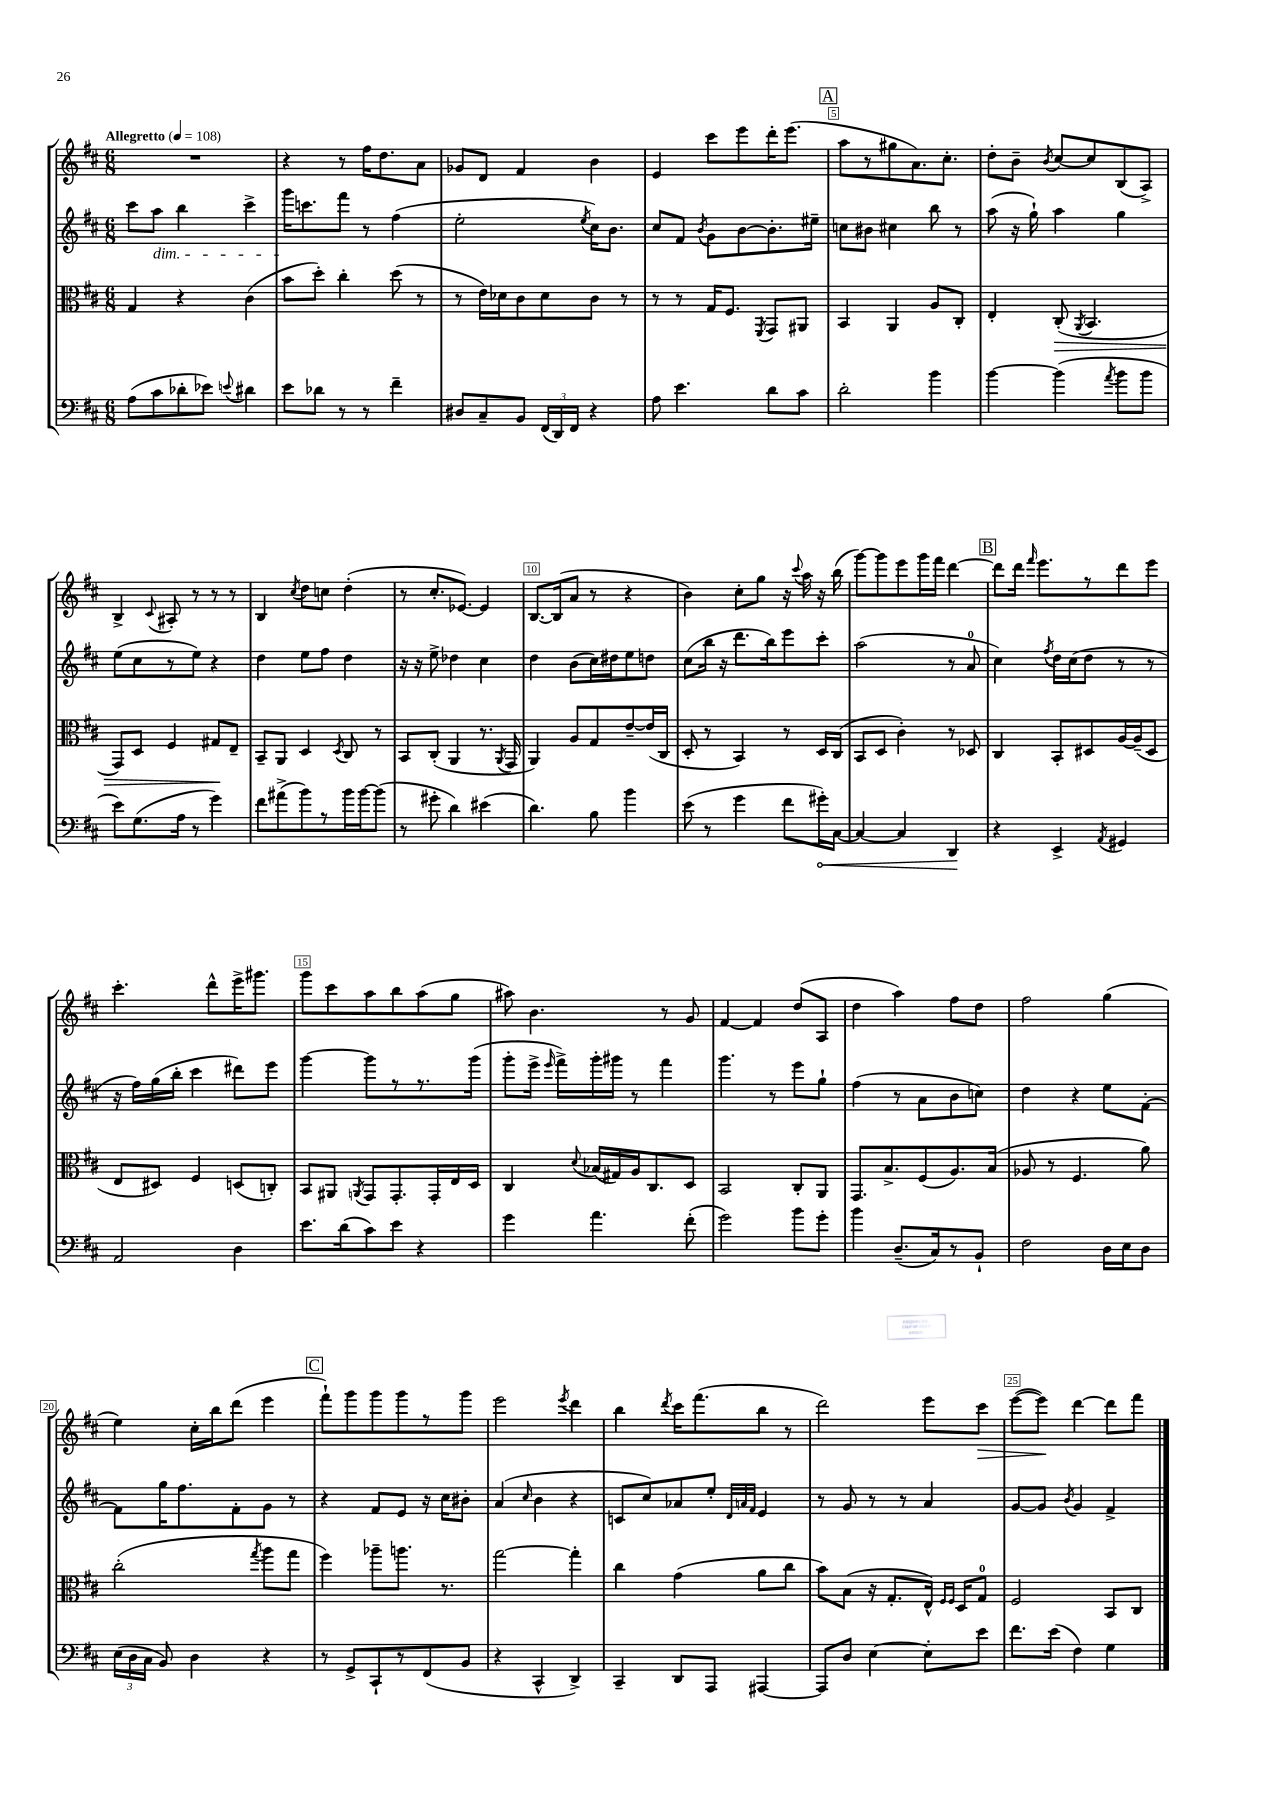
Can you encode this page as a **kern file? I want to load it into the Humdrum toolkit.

**kern	**dynam	**kern	**dynam	**kern	**kern	**dynam
*part4	*part4	*part3	*part3	*part2	*part1	*part1
*staff4	*staff4	*staff3	*staff3	*staff2	*staff1	*staff1
*clefF4	*	*clefC3	*	*clefG2	*clefG2	*
*k[f#c#]	*	*k[f#c#]	*	*k[f#c#]	*k[f#c#]	*
*M6/8	*	*M6/8	*	*M6/8	*M6/8	*
*MM108	*	*MM108	*	*MM108	*MM108	*
=1	=1	=1	=1	=1	=1	=1
!	!	!	!	!	!LO:TX:a:B:t=Allegretto	!
(8A\L	.	4G/	.	8ccc#\L	2.r	.
!	!	!	!	!LO:TX:b:i:t=dim.	!	!
8c#\	.	.	.	8aa\J	.	.
8d-X'\	.	4r	.	4bb\	.	.
8e-X\J)	.	.	.	.	.	.
8qqen/	.	.	.	.	.	.
4d#X\	.	(4c#\	.	4ccc#^\	.	.
=2	=2	=2	=2	=2	=2	=2
8e\L	.	8b\L	.	16ggg\KL	4r	.
.	.	.	.	8.cccn\	.	.
8d-X\J	.	8dd'\J)	.	.	.	.
8r	.	4cc#'\	.	8fff#\J	8r	.
8r	.	.	.	8r	16ff#\KL	.
.	.	.	.	.	8.dd\	.
4f#~\	.	(8dd\	.	(4ff#\	.	.
.	.	8r	.	.	8a\J	.
=3	=3	=3	=3	=3	=3	=3
8D#X/L	.	8r	.	2ee'\	8g-X/L	.
8C#~/	.	16e\LL)	.	.	8d/J	.
.	.	16d-X\J	.	.	.	.
8BB/J	.	8c#\	.	.	4f#/	.
(24FF#/LL	.	8d-\	.	.	.	.
24DD/)	.	.	.	.	.	.
24FF#/JJ	.	.	.	.	.	.
.	.	.	.	8qee/	.	.
4r	.	8c#\J	.	16cc#\KL)	4b\	.
.	.	.	.	8.b\J	.	.
.	.	8r	.	.	.	.
=4	=4	=4	=4	=4	=4	=4
8A\	.	8r	.	8cc#/L	4e/	.
4.e\	.	8r	.	8f#/J	.	.
.	.	.	.	8qb/	.	.
.	.	16G/KL	.	8g\L	8ccc#\L	.
.	.	8.F#/J	.	.	.	.
.	.	.	.	[8b\	8eee\	.
.	.	8qFF#/	.	.	.	.
8d\L	.	8GG/L	.	8.b'\]	16ddd'\K	.
.	.	.	.	.	(8.eee\J	.
8c#\J	.	8AA#X/J	.	.	.	.
.	.	.	.	16ee#X~\Jk	.	.
!!LO:REH:place=s1:t=A
=5	=5	=5	=5	=5	=5	=5
2d'\	.	4BB/	.	8ccn\L	8aa\L	.
.	.	.	.	8b#X\J	8r	.
.	.	4AA/	.	4cc#X\	8gg#X\	.
.	.	.	.	.	8.a\)	.
4b\	.	8A/L	.	8bb\	.	.
.	.	.	.	.	8.cc#'\J	.
.	.	8C#'/J	.	8r	.	.
=6	=6	=6	=6	=6	=6	=6
[4b\	.	4E'/	.	(8aa\	8dd'\L	.
.	.	.	.	16r	8b~\J	.
.	.	.	.	16gg`\)	.	.
.	.	.	.	.	8qb/	.
!	!	!	!LO:HP:b	!	!	!
(4b\]	.	(8C#'/	>	4aa\	[8cc#/L	.
.	.	8qAA/	.	.	.	.
.	.	4.BB/	.	.	8cc#/]	.
8qa/	.	.	.	.	.	.
8b\L	.	.	.	4gg\	(8B/	.
8b\J	.	.	.	.	8A^/J)	.
!!LO:LB:g=z
=7	=7	=7	=7	=7	=7	=7
8e\L)	.	8GG/L)	.	(8ee\L	4B^/	.
(8.G\	.	8D/J	.	8cc#\	.	.
.	.	.	.	.	8qqc#/	.
.	.	4F#/	.	8r	8A#X'/	.
16A\Jk	.	.	.	.	.	.
8r	.	.	.	8ee\J)	8r	.
4g\)	.	8G#X/L	.	4r	8r	.
.	.	8E~/J	]	.	8r	.
=8	=8	=8	=8	=8	=8	=8
8f#\L	.	8BB~/L	.	4dd\	4B/	.
(8a#X^\	.	8AA/J	.	.	.	.
.	.	.	.	.	8qcc#/	.
8b\)	.	4D/	.	8ee\L	8dd\L	.
8r	.	.	.	8ff#\J	8ccn\J	.
.	.	8qD/	.	.	.	.
16b\L	.	8C#/	.	4dd\	(4dd'\	.
[16b\J	.	.	.	.	.	.
(8b\J]	.	8r	.	.	.	.
=9	=9	=9	=9	=9	=9	=9
8r	.	8BB/L	.	16r	8r	.
.	.	.	.	16r	.	.
8g#X'\	.	(8C#'/J	.	8ee^\	8.cc#'/L	.
4d\)	.	4AA/	.	4dd-X\	.	.
.	.	.	.	.	[8.e-X/J)	.
(4e#X\	.	8.r	.	4cc#\	4e-/]	.
.	.	8qAA/	.	.	.	.
.	.	16GG/	.	.	.	.
=10	=10	=10	=10	=10	=10	=10
4.d\)	.	4AA/)	.	4dd\	[8.B/L	.
.	.	.	.	.	(16B/k]	.
.	.	8A/L	.	(8b\L	8a/J	.
8B\	.	8G/	.	16cc#\L)	8r	.
.	.	.	.	16dd#X\J	.	.
4b\	.	[8e~/	.	8ee\	4r	.
.	.	(16e/L]	.	8ddn\J	.	.
.	.	16C#/JJ	.	.	.	.
=11	=11	=11	=11	=11	=11	=11
(8e\	.	8D'/	.	(8cc#\L	4b\)	.
8r	.	8r	.	16bb\Jk	.	.
.	.	.	.	16r	.	.
4g\	.	4BB/)	.	8.ddd\L	8cc#'\L	.
.	.	.	.	.	8gg\J	.
.	.	.	.	16bb\k)	.	.
8f#\L	.	8r	.	8eee\	16r	.
.	.	.	.	.	8qqccc#/	.
.	.	.	.	.	16aa\	.
!	!LO:HP:b	!	!	!	!	!
16g#X'\L)	<	16D/LL	.	8ccc#'\J	16r	.
[16C#\JJ	.	(16C#/JJ	.	.	(16bb\	.
=12	=12	=12	=12	=12	=12	=12
4C#/_	.	8BB/L	.	(2aa\	[8ggg\L)	.
.	.	8D/J	.	.	8ggg\]	.
4C#/]	.	4c#'\)	.	.	8eee\	.
.	.	.	.	.	16ggg\L	.
.	.	.	.	.	16fff#\JJ	.
4DD/	.	8r	.	8r	[4ddd\	.
.	.	8D-X/	.	8a/	.	.
.	[	.	.	.	.	.
!!LO:REH:place=s1:t=B
=13	=13	=13	=13	=13	=13	=13
4r	.	4C#/	.	4cc#\)	8ddd\L]	.
.	.	.	.	.	16ddd\Jk	.
.	.	.	.	.	16qqfff#/	.
.	.	.	.	.	8.eee\L	.
.	.	.	.	8qff#/	.	.
4EE^/	.	8BB'/L	.	16dd\LL	.	.
.	.	.	.	(16cc#\J	.	.
.	.	8D#X/	.	8dd\J	8r	.
8qAA/	.	.	.	.	.	.
4GG#X/	.	[16A/L	.	8r	8ddd\	.
.	.	(16A~/J]	.	.	.	.
.	.	8D#/J	.	8r	8eee\J	.
!!LO:LB:g=z
=14	=14	=14	=14	=14	=14	=14
2AA/	.	8E/L	.	16r	4.ccc#'\	.
.	.	.	.	16ff#\LL)	.	.
.	.	8D#X/J)	.	(16gg\	.	.
.	.	.	.	16bb'\JJ	.	.
.	.	4F#/	.	4ccc#\	.	.
.	.	.	.	.	8ddd^^\L	.
4D\	.	(8Dn/L	.	8ddd#X\L)	16eee^\K	.
.	.	.	.	.	8.ggg#X\J	.
.	.	8Cn'/J)	.	8eee\J	.	.
=15	=15	=15	=15	=15	=15	=15
8.e\L	.	8BB/L	.	[4ggg\	8ggg\L	.
.	.	8AA#X/J	.	.	8ccc#\	.
(16d\k	.	.	.	.	.	.
.	.	8qAAn/	.	.	.	.
8c#\)	.	8GG/L	.	8ggg\L]	8aa\	.
8e\J	.	8.GG'/	.	8r	8bb\	.
4r	.	.	.	8.r	(8aa\	.
.	.	16GG'/L	.	.	.	.
.	.	16E/	.	.	8gg\J	.
.	.	16D/JJ	.	(16ggg\Jk	.	.
=16	=16	=16	=16	=16	=16	=16
4g\	.	4C#/	.	8ggg'\L	8aa#X\)	.
.	.	.	.	16eee^\Jk	4.b\	.
.	.	.	.	16qqeee/	.	.
.	.	.	.	16fff#^\LL)	.	.
.	.	8qqd/	.	.	.	.
4.a\	.	(16B-X/LL	.	16ggg'\	.	.
.	.	16G#X/)	.	16ggg#X\JJ	.	.
.	.	16A/J	.	8r	.	.
.	.	8.C#/	.	.	.	.
.	.	.	.	4fff#\	8r	.
(8f#'\	.	8D/J	.	.	8g/	.
=17	=17	=17	=17	=17	=17	=17
2g\)	.	2BB/	.	4.ggg\	[4f#/	.
.	.	.	.	.	4f#/]	.
.	.	.	.	8r	.	.
8b\L	.	8C#'/L	.	8eee\L	(8dd/L	.
8g'\J	.	8AA/J	.	8gg`\J	8A/J	.
=18	=18	=18	=18	=18	=18	=18
4b\	.	8.GG/L	.	(4ff#\	4dd\	.
.	.	8.B^/	.	.	.	.
(8.D~/L	.	.	.	8r	4aa\)	.
.	.	(8F#/	.	8a\L	.	.
16C#/k)	.	.	.	.	.	.
8r	.	8.A/)	.	8b\	8ff#\L	.
8BB`/J	.	.	.	8ccn\J)	8dd\J	.
.	.	(16B/Jk	.	.	.	.
=19	=19	=19	=19	=19	=19	=19
2F#\	.	8A-X/	.	4dd\	2ff#\	.
.	.	8r	.	.	.	.
.	.	4.F#/	.	4r	.	.
16D\LL	.	.	.	8ee\L	(4gg\	.
16E\J	.	.	.	.	.	.
8D\J	.	8a\)	.	[8f#'\J	.	.
!!LO:LB:g=z
=20	=20	=20	=20	=20	=20	=20
(24E\LL	.	(2cc#'\	.	8f#\L]	4ee\)	.
24D\	.	.	.	.	.	.
24C#\JJ	.	.	.	.	.	.
8BB/)	.	.	.	16gg\K	.	.
.	.	.	.	8.ff#\	.	.
4D\	.	.	.	.	16cc#'\LL	.
.	.	.	.	.	16bb\J	.
.	.	.	.	8f#'\	(8ddd\J	.
.	.	8qgg/	.	.	.	.
4r	.	8aa\L	.	8g\J	4eee\	.
.	.	8gg\J	.	8r	.	.
!!LO:REH:place=s1:t=C
=21	=21	=21	=21	=21	=21	=21
8r	.	4ff#\)	.	4r	8fff#`\L)	.
8GG^/L	.	.	.	.	8ggg\	.
8CC#`/	.	8aa-X~\L	.	8f#/L	8ggg\	.
8r	.	8.aan\J	.	8e/J	8ggg\	.
(8FF#/	.	.	.	16r	8r	.
.	.	8.r	.	16cc#\KL	.	.
8BB/J	.	.	.	8b#X'\J	8ggg\J	.
=22	=22	=22	=22	=22	=22	=22
4r	.	[2gg\	.	(4a/	2eee\	.
.	.	.	.	16qqcc#/	.	.
4CC#^^/	.	.	.	4b\	.	.
.	.	.	.	.	8qeee/	.
4DD^/)	.	4gg'\]	.	4r	4ddd\	.
=23	=23	=23	=23	=23	=23	=23
4CC#~/	.	4cc#\	.	8cn/L	4bb\	.
.	.	.	.	8cc#/)	.	.
.	.	.	.	.	8qddd/	.
8DD/L	.	(4g\	.	8a-X/	16ccc#\KL	.
.	.	.	.	.	(8.fff#\	.
8AAA/J	.	.	.	8ee'/J	.	.
.	.	.	.	32qqd/LLL	.	.
.	.	.	.	32qqan/	.	.
.	.	.	.	32qqf#/JJJ	.	.
[4AAA#X/	.	8a\L	.	4e/	8bb\J	.
.	.	8cc#\J	.	.	8r	.
=24	=24	=24	=24	=24	=24	=24
8AAA#/L]	.	8b\L)	.	8r	2ddd\)	.
8D/J	.	(8B\J	.	8g/	.	.
[4E\	.	16r	.	8r	.	.
.	.	8.G'/L	.	.	.	.
.	.	.	.	8r	.	.
8E'\L]	.	16E^^/Jk)	.	4a/	8eee\L	.
.	.	16qqF#/LL	.	.	.	.
.	.	16qqF#/JJ	.	.	.	.
.	.	16D/KL	.	.	.	.
!	!	!	!	!	!	!LO:HP:b
8e\J	.	8G/J	.	.	8ccc#\J	>
=25	=25	=25	=25	=25	=25	=25
8.f#\L	.	2F#/	.	[8g/L	([8eee\L	.
.	.	.	.	8g/J]	8eee\J])	.
(16e\Jk	.	.	.	.	.	.
.	.	.	.	8qb/	.	.
4F#\)	.	.	.	4g/	[4ddd\	]
4G\	.	8BB/L	.	4f#^/	8ddd\L]	.
.	.	8C#/J	.	.	8fff#\J	.
==	==	==	==	==	==	==
*-	*-	*-	*-	*-	*-	*-
